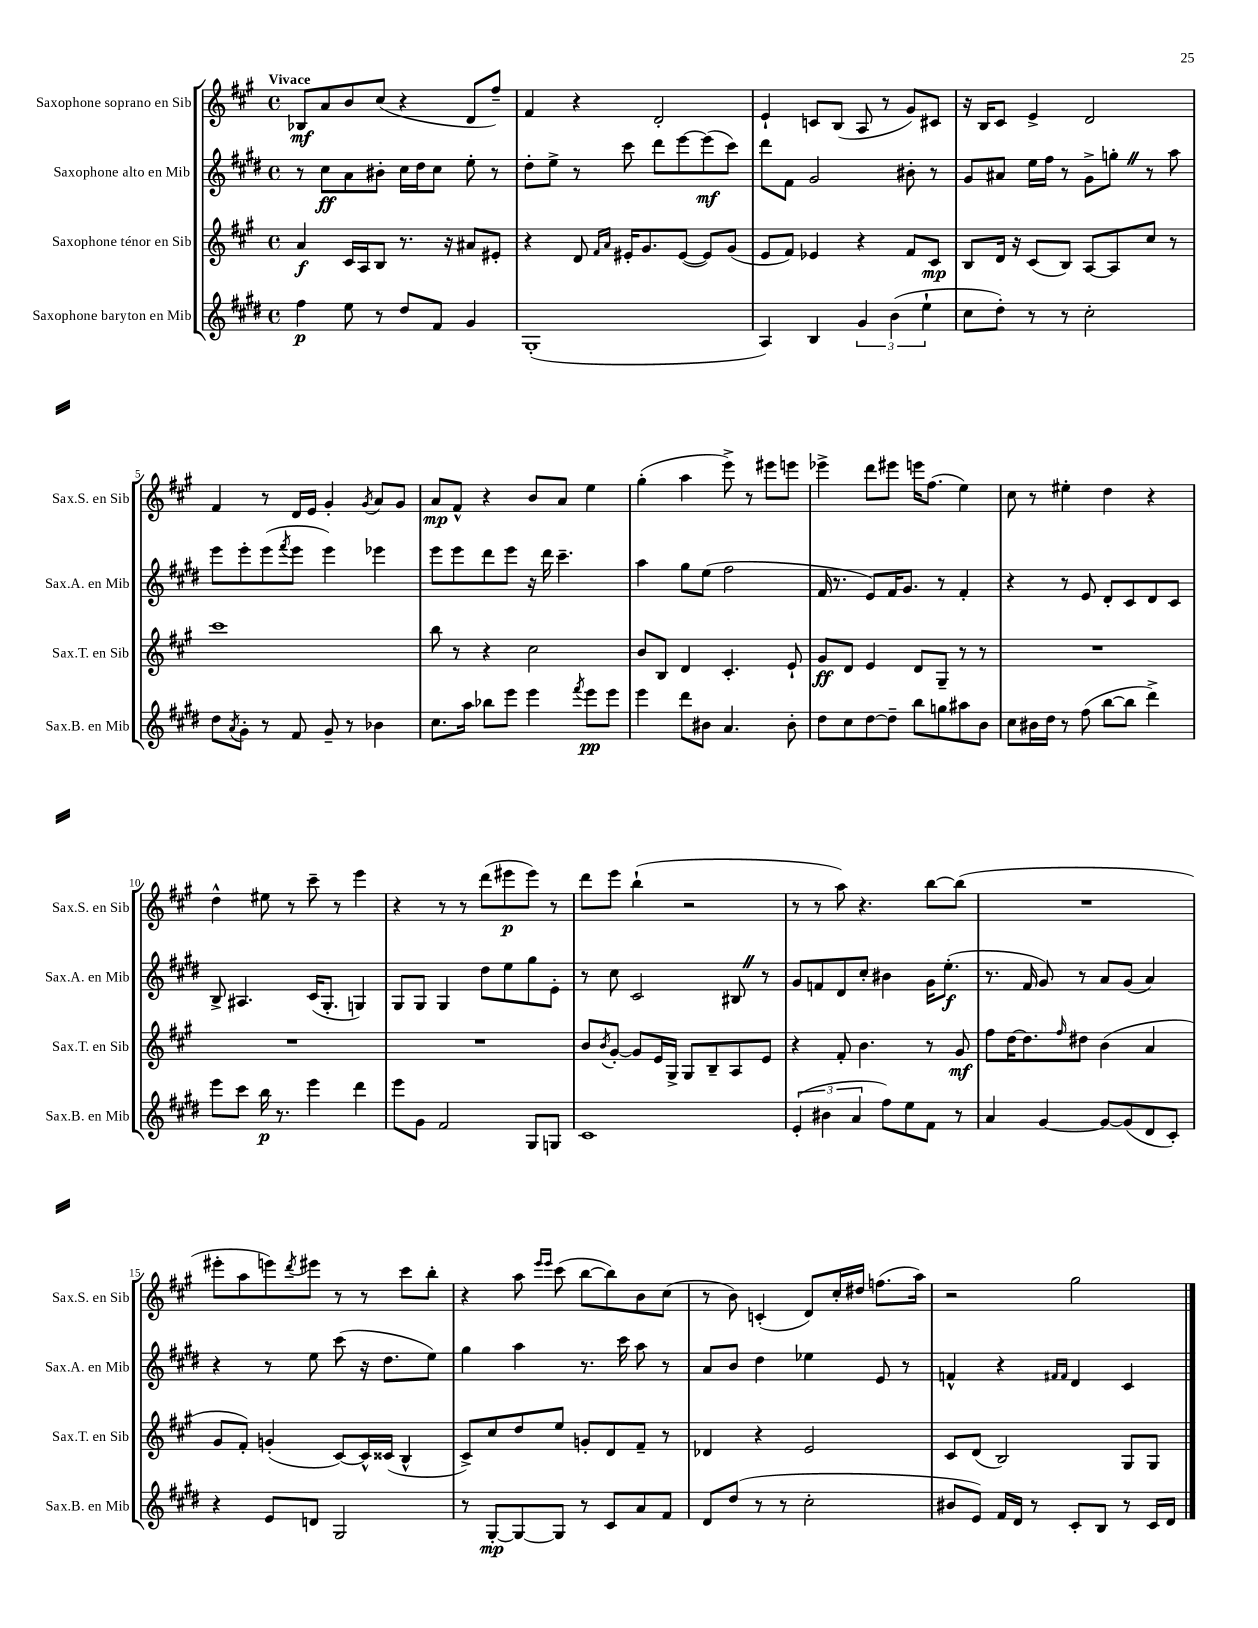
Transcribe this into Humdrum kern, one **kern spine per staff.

**kern	**kern	**kern	**kern
*staff4	*staff3	*staff2	*staff1
*clefG2	*clefG2	*clefG2	*clefG2
*k[f#c#g#d#]	*k[f#c#g#]	*k[f#c#g#d#]	*k[f#c#g#]
*M4/4	*M4/4	*M4/4	*M4/4
*met(c)	*met(c)	*met(c)	*met(c)
4ff#	4a	8r	8B-
.	.	8cc#	8a
8ee	16c#	8a	8b
.	16A	.	.
8r	8B	8b#'	(8cc#
8dd#	8.r	16cc#	4r
.	.	16dd#	.
8f#	.	8cc#	.
.	16r	.	.
4g#	8a#	8ee'	8d
.	8e#'	8r	8ff#~)
=	=	=	=
(1G#'	4r	8dd#'	4f#
.	.	8ee^	.
.	8d	8r	4r
.	16qqf#	.	.
.	16qqa	.	.
.	16e#'	8ccc#	.
.	8.g#	.	.
.	.	8ddd#	2d'
.	([8e#	[8eee	.
.	8e#])	(8eee]	.
.	(8g#	8ccc#)	.
=	=	=	=
4A)	8e	8ddd#	4e`
.	8f#)	8f#	.
4B	4e-	2g#	8c
.	.	.	(8B
6g#	4r	.	8A
.	.	.	8r
(6b	.	.	.
.	8f#	8b#'	8g#)
6ee`	.	.	.
.	8c#	8r	8c#
=	=	=	=
8cc#	8B	8g#	16r
.	.	.	16B
8dd#')	16d	8a#	8c#
.	16r	.	.
8r	(8c#	16ee	4e^
.	.	16ff#	.
8r	8B)	8r	.
2cc#'	[8A	8g#^	2d
.	8A]	8gg'	.
.	8cc#	8r	.
.	8r	8aa	.
=	=	=	=
8dd#	1ccc#	8eee	4f#
8qa	.	.	.
8g#'	.	8eee'	.
8r	.	(8eee	8r
.	.	8qfff#	.
8f#	.	8eee	16d
.	.	.	16e
8g#~	.	4eee)	4g#'
8r	.	.	.
.	.	.	8qg#
4b-	.	4eee-	8a
.	.	.	8g#
=	=	=	=
8.cc#	8bb	8eee	8a
.	8r	8eee	8f#^^
16aa	.	.	.
8bb-	4r	8ddd#	4r
8eee	.	8eee	.
4eee	2cc#	16r	8b
.	.	16ddd#	.
.	.	4.ccc#~	8a
8qfff#	.	.	.
8eee	.	.	4ee
8eee	.	.	.
=	=	=	=
4eee	8b	4aa	(4gg#'
.	8B	.	.
8ddd#	4d	8gg#	4aa
8b#	.	(8ee	.
4.a	4.c#'	2ff#	8eee^)
.	.	.	8r
.	.	.	8eee#
8b#'	8e`	.	8eee
=	=	=	=
8dd#	8g#	16f#	4eee-^
.	.	8.r	.
8cc#	8d	.	.
[8dd#	4e	8e)	8ddd
8dd#~]	.	16f#	8eee#
.	.	8.g#	.
8bb	8d	.	16eee
.	.	.	(8.ff#
8gg	8G#~	8r	.
8aa#	8r	4f#'	4ee)
8b	8r	.	.
=	=	=	=
8cc#	1r	4r	8cc#
16b#	.	.	8r
16dd#	.	.	.
8r	.	8r	4ee#'
(8ff#	.	8e	.
[8bb	.	8d#'	4dd
8bb]	.	8c#	.
4ddd#^)	.	8d#	4r
.	.	8c#	.
=	=	=	=
8eee	1r	8B^	4dd^^
8ccc#	.	4.A#	.
16bb	.	.	8ee#
8.r	.	.	.
.	.	.	8r
4eee	.	(16c#	8ccc#~
.	.	8.G#'	.
.	.	.	8r
4ddd#	.	4G)	4eee
=	=	=	=
8eee	1r	8G#	4r
8g#	.	8G#	.
2f#	.	4G#	8r
.	.	.	8r
.	.	8dd#	(8ddd
.	.	8ee	8eee#
8G#	.	8gg#	8eee#)
8G	.	8e'	8r
=	=	=	=
1c#	8b	8r	8ddd
.	8qb	.	.
.	[8g#'	8cc#	8eee
.	8g#]	2c#	(4bb`
.	16e	.	.
.	16G#^	.	.
.	8G#	.	2r
.	8B~	.	.
.	8A	8B#	.
.	8e	8r	.
=	=	=	=
(6e'	4r	8g#	8r
.	.	8f	8r
6b#	.	.	.
.	8f#'	8d#	8aa)
6a	.	.	.
.	4.b	8cc#'	4.r
8ff#)	.	4b#	.
8ee	.	.	.
8f#	8r	16g#	[8bb
.	.	(8.ee'	.
8r	8g#	.	(8bb]
=	=	=	=
4a	8ff#	8.r	1r
.	[16dd	.	.
.	8.dd]	16f#	.
[4g#	.	8g#)	.
.	16qqff#	.	.
.	8dd#	8r	.
8g#_	(4b	8a	.
(8g#]	.	(8g#	.
8d#	4a	4a)	.
8c#')	.	.	.
=	=	=	=
4r	8g#	4r	8eee#'
.	8f#')	.	8aa
8e	(4g'	8r	8eee)
.	.	.	8qddd
8d	.	8ee	8eee#
2G#	[8c#)	(8ccc#	8r
.	16c#^^]	16r	8r
.	(16c##	8.dd#	.
.	4B^^	.	8ccc#
.	.	8ee)	8bb'
=	=	=	=
8r	8c#^)	4gg#	4r
[8G#'	8cc#	.	.
8G#_	8dd	4aa	8aa
.	.	.	16qqeee
.	.	.	16qqeee
8G#]	8ee	.	(8ccc#
8r	8g'	8.r	[8bb
8c#	8d	.	8bb])
.	.	16ccc#	.
8a	8f#~	8aa	8b
8f#	8r	8r	(8cc#
=	=	=	=
8d#	4d-	8a	8r
(8dd#	.	8b	8b)
8r	4r	4dd#	(4c'
8r	.	.	.
2cc#'	2e	4ee-	8d)
.	.	.	16cc#'
.	.	.	16dd#
.	.	8e	(8.ff
.	.	8r	.
.	.	.	16aa)
=	=	=	=
8b#	8c#	4f^^	2r
8e)	(8d	.	.
16f#	2B)	4r	.
16d#	.	.	.
8r	.	.	.
.	.	16qqf#	.
.	.	16qqf#	.
8c#'	.	4d#	2gg#
8B	.	.	.
8r	8G#	4c#	.
16c#	8G#	.	.
16d#	.	.	.
==	==	==	==
*-	*-	*-	*-
